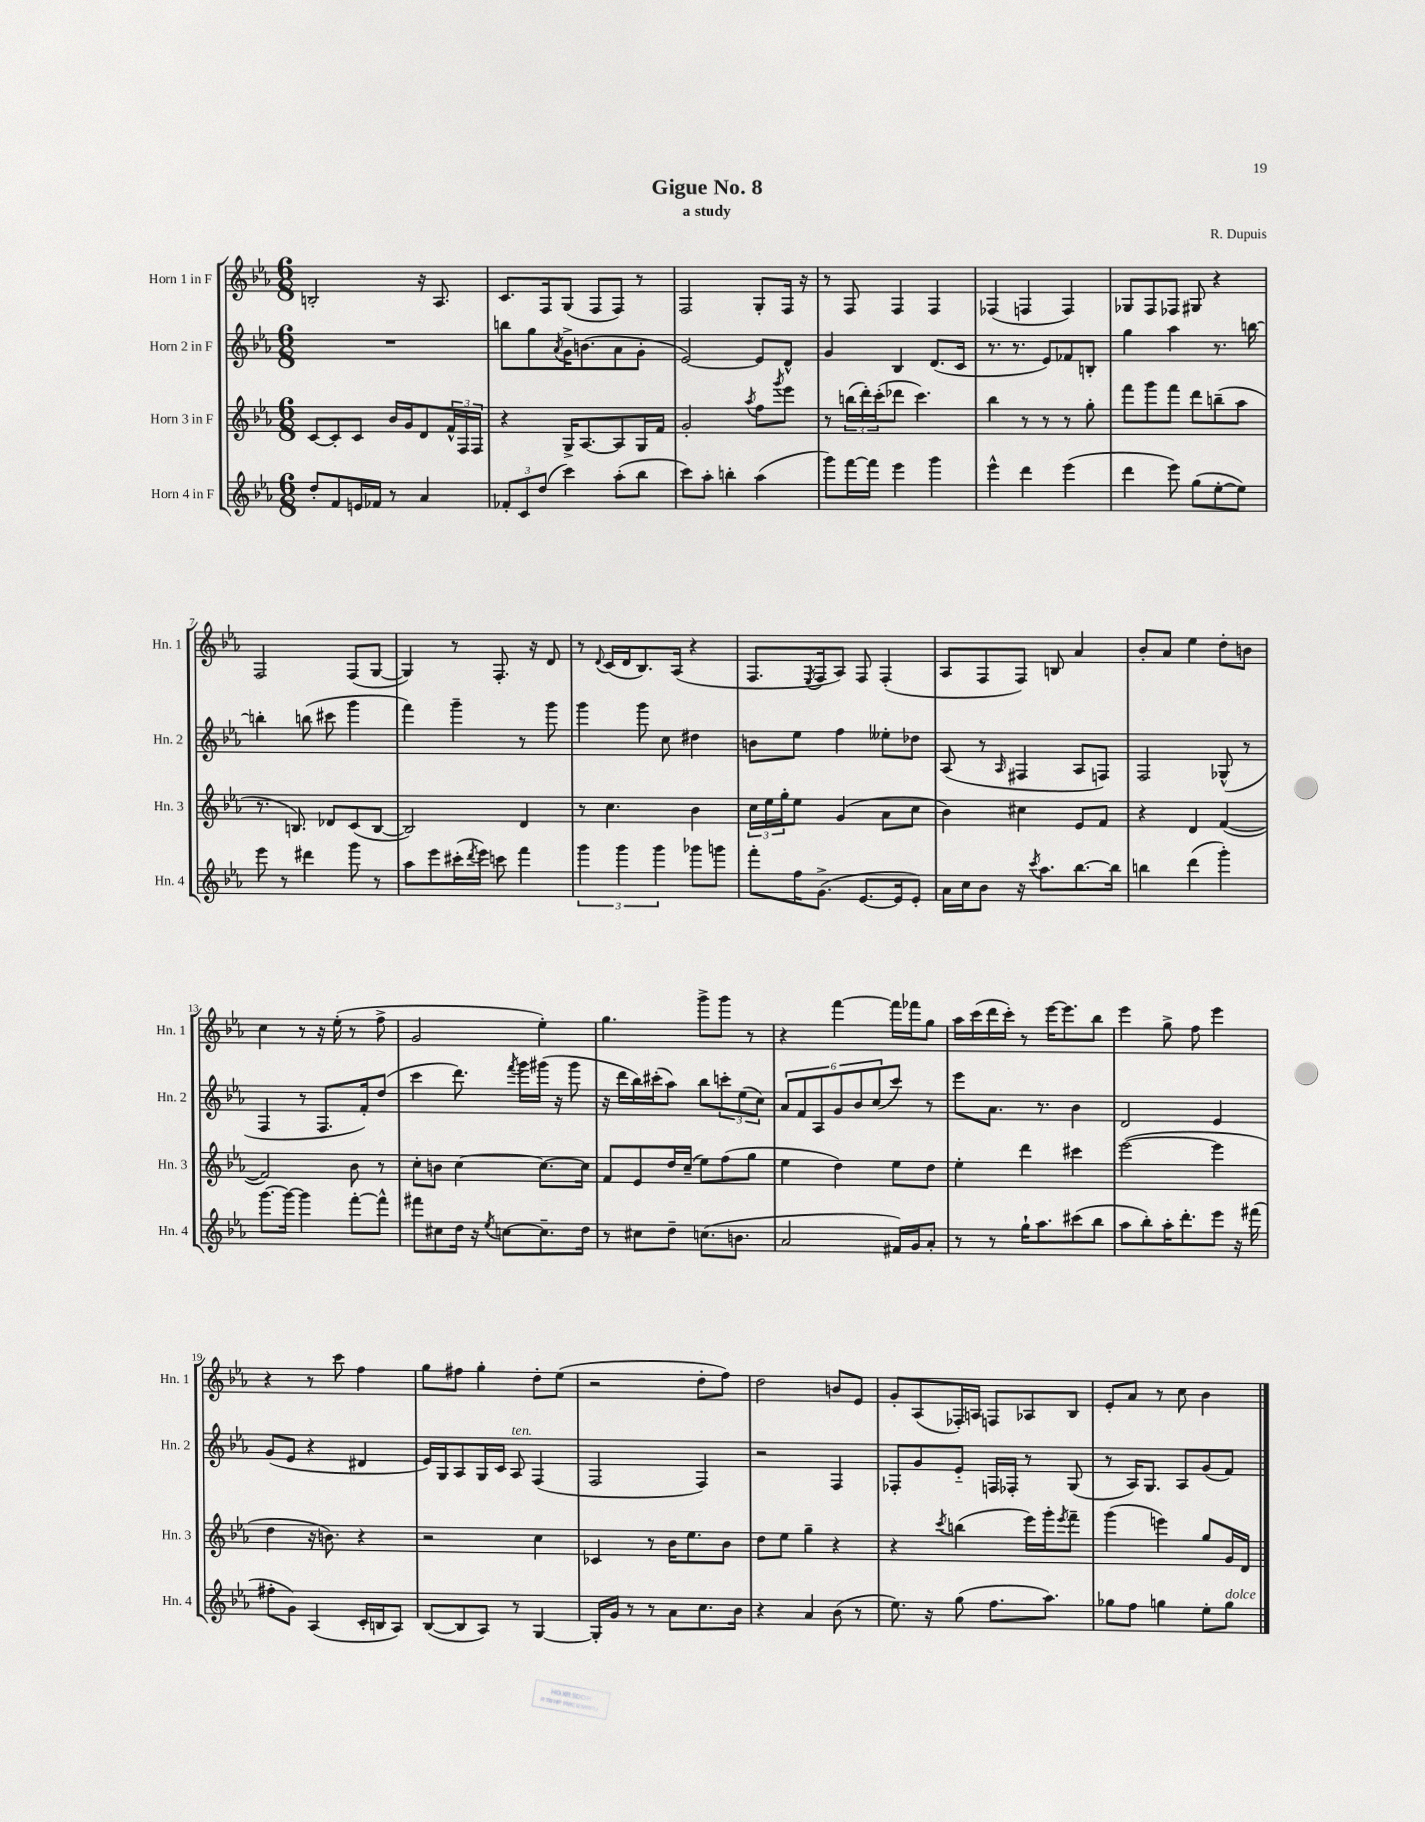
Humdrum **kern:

**kern	**kern	**kern	**kern
*staff4	*staff3	*staff2	*staff1
*clefG2	*clefG2	*clefG2	*clefG2
*k[b-e-a-]	*k[b-e-a-]	*k[b-e-a-]	*k[b-e-a-]
*M6/8	*M6/8	*M6/8	*M6/8
8dd'	[8c	2.r	2B'
8f	8c']	.	.
16e	8c	.	.
16f-	.	.	.
8r	16b-	.	.
.	16g	.	.
4a-	8d	.	16r
.	.	.	8.A-
.	24f^^	.	.
.	24F	.	.
.	24F	.	.
=	=	=	=
12f-'	4r	8bb	8.c
12c	.	.	.
.	.	8gg	.
(12dd	.	.	.
.	.	.	16F
.	.	8qa-	.
4ccc)	16G^	16g^	(8G
.	[8.A-	(8.b	.
.	.	.	8F
(8aa-'	8A-]	8a-	8F)
8bb-	16G	8g'	8r
.	16f	.	.
=	=	=	=
8ccc)	2g'	[2e-)	2F
8aa-'	.	.	.
4bb'	.	.	.
.	8qaa-	.	.
(4aa-	8ff	8e-]	8G'
.	8qggg	.	.
.	8eee-	8d^^	16F
.	.	.	16r
=	=	=	=
8ggg)	8r	4g	8r
[16fff	(24bb	.	8F
.	24ddd')	.	.
16fff]	.	.	.
.	(24ccc'	.	.
4eee-	8ddd-	4B-	4F
.	4.ccc)	.	.
4ggg	.	(8.d	4F
.	.	16c	.
=	=	=	=
4eee-^^	4bb-	8.r	(4F-
.	.	8.r	.
4ddd	8r	.	4F
.	8r	8e-)	.
(4eee-	8r	8f-	4F)
.	8gg'	8B'	.
=	=	=	=
4ddd	8fff	4gg	8G-
.	8ggg	.	8F
8eee-)	8fff	4aa-	8F-
(8gg	8ddd	.	8G#
[8ee-'	(8bb~	8.r	4r
8ee-])	8aa-	.	.
.	.	[16bb	.
=	=	=	=
8eee-	8.r	4bb']	2F
8r	.	.	.
.	8.B)	.	.
4ddd#	.	(8bb	.
.	8d-	8ccc#	.
8ggg	(8c	4ggg	(8F
8r	[8B	.	[8G
=	=	=	=
8aa-	2B])	4fff)	4G])
8eee-	.	.	.
(16ccc#'	.	4ggg~	8r
8qddd	.	.	.
16eee-)	.	.	.
8ccc	.	.	8.F'
4fff	4d	8r	.
.	.	.	16r
.	.	8ggg	8d
=	=	=	=
6ggg	8r	4ggg	8r
.	.	.	8qqd
.	4.cc	.	(16c
6ggg	.	.	.
.	.	.	16d
.	.	8ggg	8.B-)
6ggg	.	.	.
.	.	8cc	.
.	.	.	(16A-
8ggg-	4b-	4dd#	4r
8ggg	.	.	.
=	=	=	=
8fff'	24cc	8b	8.F
.	24ee-	.	.
.	24gg'	.	.
16ff	8ee-	8ee-	.
.	.	.	8qE-
(8.g^	.	.	16F
.	(4g	4ff	8A-)
[8.e-	.	.	8F
.	8a-	8ee--'	(4F'
16e-]	.	.	.
8e-')	8cc	8dd-	.
=	=	=	=
16a-	4b-)	(8A-	8A-
16cc	.	.	.
8b-	.	8r	8F
.	.	16qqA-	.
16r	4cc#	4F#	8F)
8qccc	.	.	.
8.aa-	.	.	.
.	.	.	8B
[8.bb-	8e-	8A-	4a-
.	8f	8F)	.
16bb-]	.	.	.
=	=	=	=
4bb	4r	2F	8b-'
.	.	.	8a-
(4ddd	4d	.	4ee-
4ggg')	([4f	(8G-^^	8dd'
.	.	8r	8b
=	=	=	=
[8.ggg	2f])	4F	4cc
16ggg_	.	.	.
4ggg]	.	8r	8r
.	.	8.F	16r
.	.	.	(16ee-'
[8fff'	8b-	.	8r
.	.	16f')	.
8fff^^]	8r	(8dd	8ff^
=	=	=	=
8fff#	8cc'	4ccc	2g
8cc#	8b	.	.
16dd	[4cc	8.ddd)	.
16r	.	.	.
8qee-	.	.	.
[8cc	.	.	.
.	.	8qfff	.
.	.	16ggg	.
8.cc~]	8.cc_	(16ggg#	4ee-')
.	.	16r	.
.	.	8ggg#	.
16dd	16cc]	.	.
=	=	=	=
8r	8f	16r	4.gg
.	.	16ddd	.
8cc#	8e-	16bb-)	.
.	.	(16ccc#'	.
8dd~	16dd	8aa-)	.
.	(16cc~	.	.
(8.cc	8ee-)	8bb-	8ggg^
.	(8ff	12ccc'	8ggg
8.b	.	.	.
.	.	(12ee-	.
.	8gg	.	8r
.	.	12cc)	.
=	=	=	=
2a-	4ee-	12a-	4r
.	.	12f	.
.	.	12A-	.
.	4dd)	12g	[4fff
.	.	12b-	.
.	.	(12cc	.
16f#)	8ee-	8ccc)	16fff]
16g	.	.	16fff-
8a-'	8dd	8r	8gg
=	=	=	=
8r	4ee-'	8eee-	16aa-
.	.	.	(16ccc
8r	.	8.a-	16ddd
.	.	.	16ccc')
16gg`	4ddd	.	8r
8.aa-	.	8.r	.
.	.	.	[16eee-
.	.	.	8.eee-]
(8ccc#	4ccc#	4b-	.
8bb-	.	.	8bb-
=	=	=	=
8aa-	([2eee-	2d	4eee-
8bb-')	.	.	.
16aa-'	.	.	8gg^
8.ddd'	.	.	.
.	.	.	8ff
8eee-	4eee-]	4e-	4eee-
16r	.	.	.
(16fff#	.	.	.
=	=	=	=
8ff#'	4dd	(8g	4r
8g)	.	8e-	.
(4A-	16r	4r	8r
.	8.b)	.	.
.	.	.	8ccc
16c'	4r	4d#	4ff
16B	.	.	.
8A-)	.	.	.
=	=	=	=
([8B-	2r	16e-)	8gg
.	.	16G	.
8B-]	.	8A-	8ff#
8A-)	.	16G	4gg'
.	.	16c	.
8r	.	8A-	.
[4G	4cc	(4F	8dd'
.	.	.	(8ee-
=	=	=	=
16G']	4c-	2F	2r
16g	.	.	.
8r	.	.	.
8r	8r	.	.
8a-	16b-	.	.
.	8.ee-	.	.
8.cc	.	4F)	8dd'
.	8b-	.	8ff)
16b-	.	.	.
=	=	=	=
4r	8dd	2r	2dd
.	8ee-	.	.
4a-	4gg~	.	.
(8b-	4r	4F	8b
8r	.	.	8e-
=	=	=	=
8.ee-)	4r	8F-'	8g'
.	.	8g	(8A-
16r	.	.	.
.	8qccc	.	.
(8gg	(4bb	8e-'~	16F-')
.	.	.	16A
8.ff	.	16F	8F
.	.	16F-'	.
.	16eee-)	8r	8A-
8.aa-)	16ggg'	.	.
.	8qeee-	.	.
.	8fff~	(8G	8B-
=	=	=	=
8gg-	(4ggg	8r	8e-'
8ff	.	16A-)	8a-
.	.	8.G	.
4gg	4eee)	.	8r
.	.	8A-	8cc
8ee-'	8gg	(8g	4b-
8gg	16g	8f)	.
.	16d	.	.
==	==	==	==
*-	*-	*-	*-
